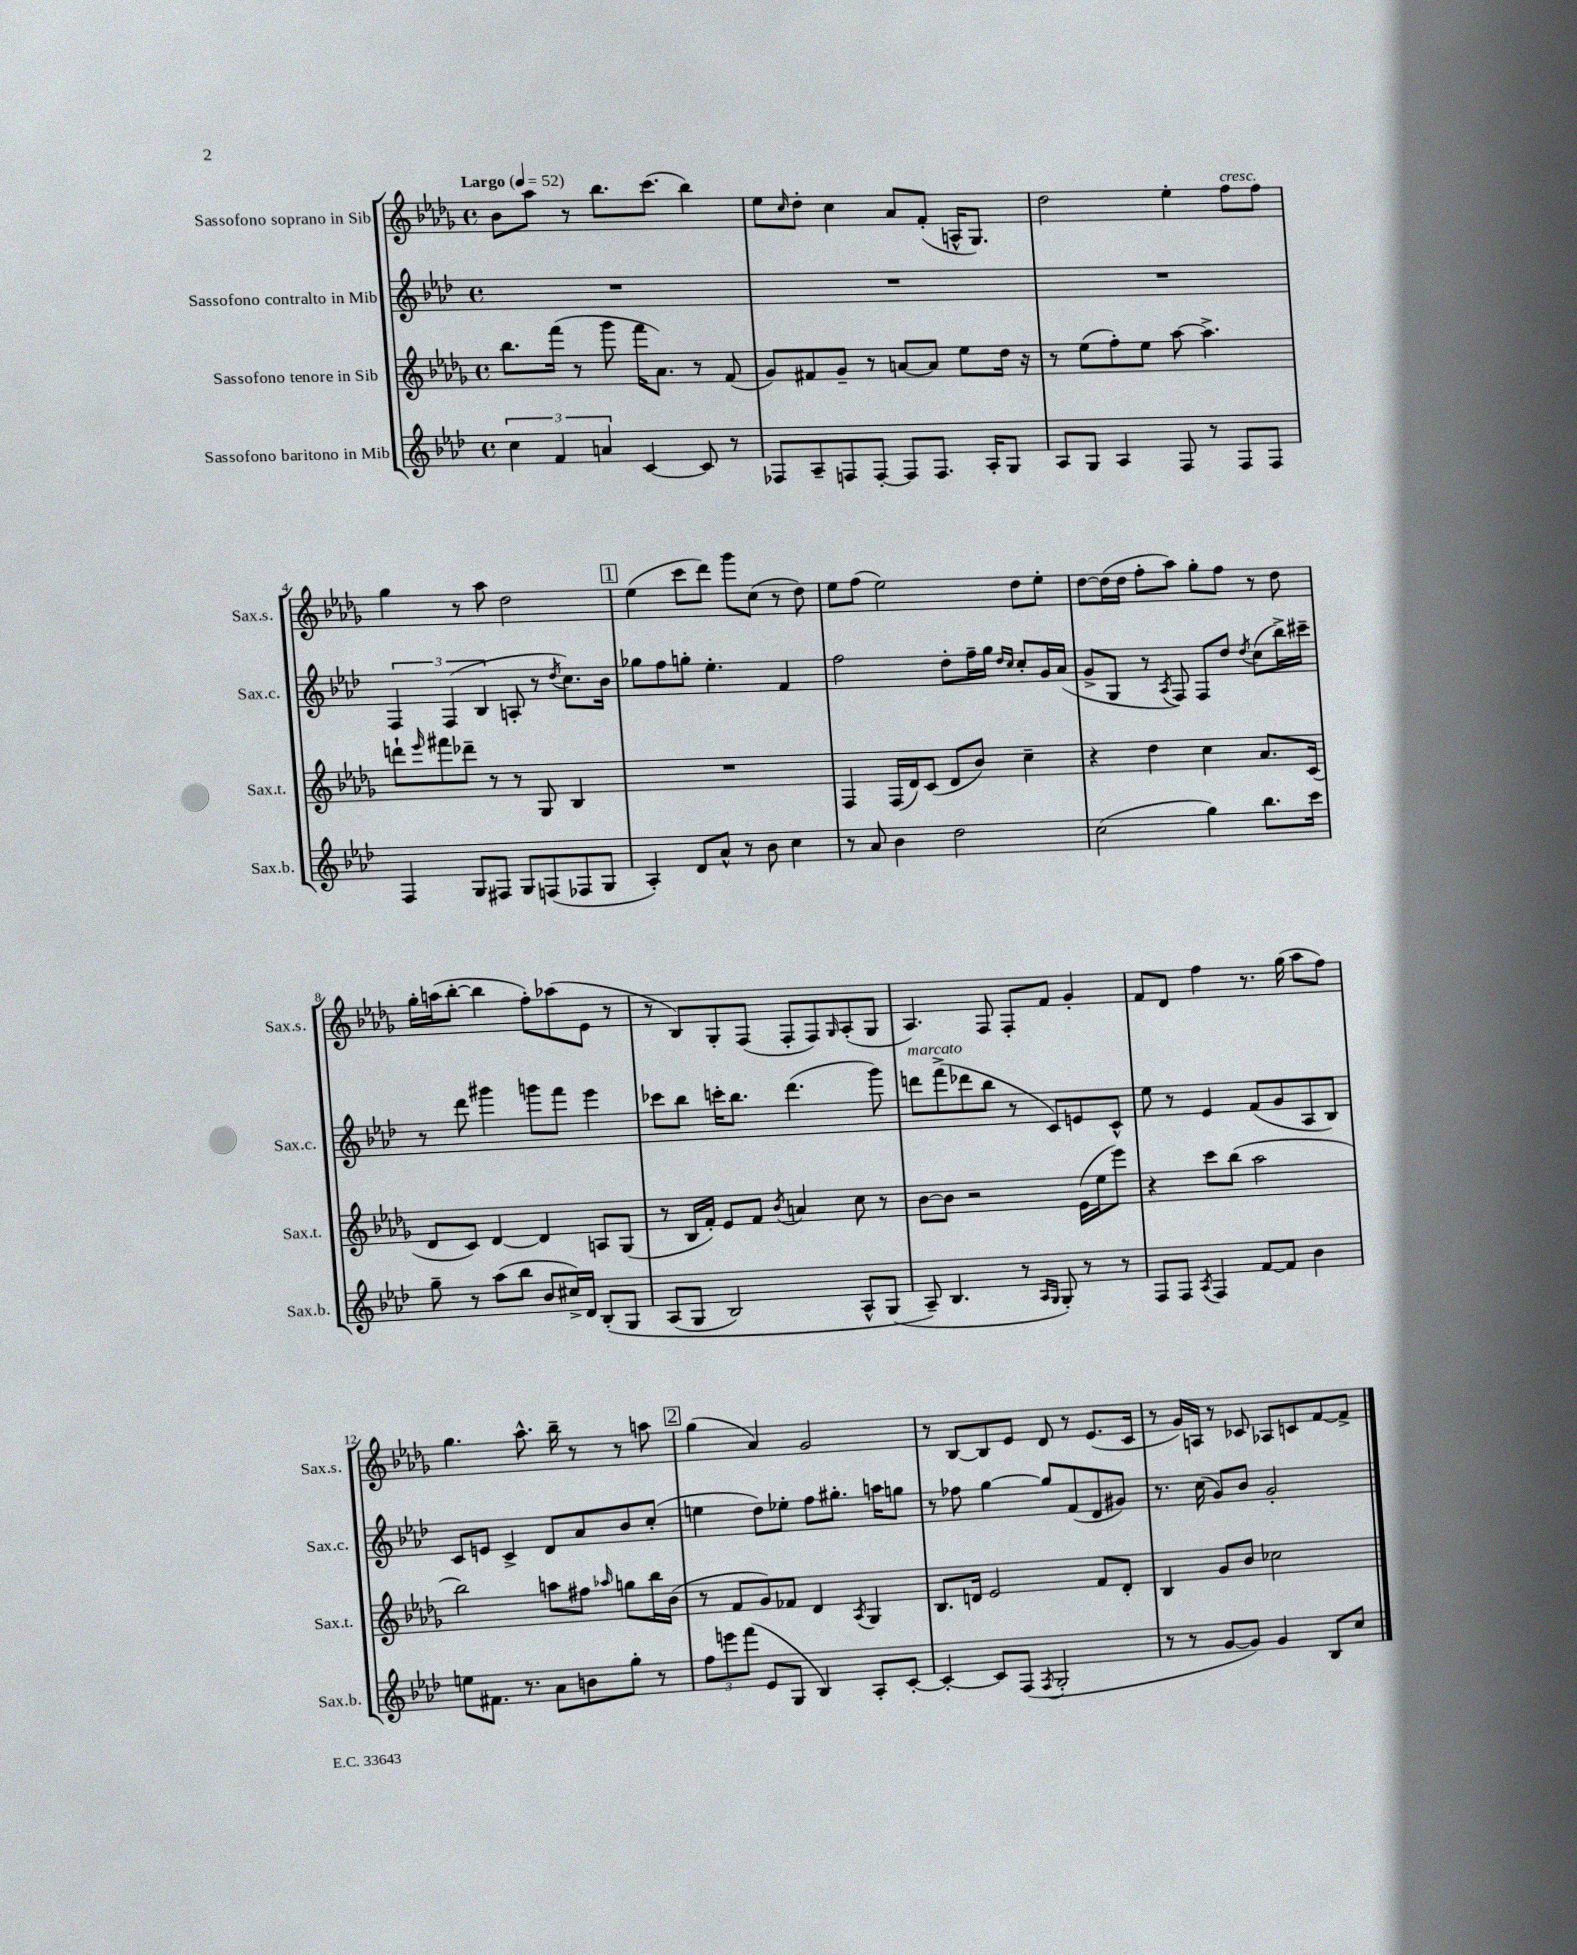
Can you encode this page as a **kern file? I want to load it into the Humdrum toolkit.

**kern	**kern	**kern	**kern
*staff4	*staff3	*staff2	*staff1
*clefG2	*clefG2	*clefG2	*clefG2
*k[b-e-a-d-]	*k[b-e-a-d-g-]	*k[b-e-a-d-]	*k[b-e-a-d-g-]
*M4/4	*M4/4	*M4/4	*M4/4
*met(c)	*met(c)	*met(c)	*met(c)
*MM52	*MM52	*MM52	*MM52
6cc	8.bb-	1r	8b-
.	.	.	8aa-
6f	.	.	.
.	(16fff	.	.
.	8r	.	8r
6a	.	.	.
.	8ggg-	.	8.bb-
[4c	16fff	.	.
.	8.a-)	.	(8.ccc
8c]	8r	.	4bb-)
8r	(8f	.	.
=	=	=	=
8F-	8g-)	1r	8ee-
.	.	.	16qqcc
8A-~	8f#	.	8dd-'
8F	8g-~	.	4cc
[8F'	8r	.	.
8F]	[8a	.	8a-
8.F	8a]	.	(8f'
.	8ee-	.	16A^^
16A-'	.	.	8.G-)
8G	16dd-	.	.
.	16r	.	.
=	=	=	=
8A-	8r	1r	2dd-
8G	(8ee-	.	.
4A-	8ff')	.	.
.	8ee-	.	.
8F	[8aa-	.	4ee-'
8r	4.aa-^]	.	.
8F	.	.	8ff
8F	.	.	8ff
=	=	=	=
4F	8ddd`	6F	4gg-
.	16qqeee-	.	.
.	8fff#	.	.
.	.	(6F	.
8G	8ddd-~	.	8r
.	.	6B-	.
8F#	8r	.	8aa-
8G	8r	8A'	2dd-
(8F	8G-	8r	.
.	.	8qdd-	.
8F-	4B-	8.cc)	.
8G	.	.	.
.	.	16b-	.
=	=	=	=
4A-')	1r	8gg-	(4ee-
.	.	8ff	.
8d-	.	8gg'	8ccc
8a-^^	.	4.ee-'	8ddd-)
8r	.	.	8ggg-
8b-	.	.	(8cc
4cc	.	4f	8r
.	.	.	8dd-)
=	=	=	=
8r	4F	2ff	8ee-
8a-	.	.	(8ff
4b-	(16F	.	2ee-)
.	16d-)	.	.
.	(8c	.	.
2dd-	8d-	8dd-'	.
.	8b-)	16ff~	.
.	.	16gg	.
.	.	16qqdd-	.
.	.	16qqcc	.
.	4cc~	8cc'	8dd-
.	.	16g	8ee-'
.	.	(16a-	.
=	=	=	=
(2cc	4r	8g^	[8dd-
.	.	8G	(16dd-]
.	.	.	16dd-
.	4dd-	8r	8ff'
.	.	8qA-	.
.	.	8F)	8aa-)
4gg)	4cc	8F	8gg-'
.	.	8dd-	8ff
.	.	8qdd-	.
8.bb-	8.a-	(8cc	8r
.	.	16bb-^)	8dd-
16ccc	(16c	16ccc#~	.
=	=	=	=
8gg~	8d-	8r	16gg-'
.	.	.	(16aa
8r	8c)	8ddd-	[8bb-'
(8aa-	[4d-	4ggg#	4bb-]
8bb-	.	.	.
8b-	4d-]	8ggg	8ff')
16cc#^)	.	8fff	(8aa-
16d-	.	.	.
&(8B-'	8A	4eee-	8e-
8G	(8G-	.	8r
=	=	=	=
(8A-	8r	8ccc-	8r
8G	16B-	8bb-	8B-)
.	16f')	.	.
2B-)	8e-	16ccc'	8G-'
.	.	8.bb-	.
.	8f	.	(8F
.	8qb-	.	.
.	4a	(4.ddd-	8F'
.	.	.	8F)
.	.	.	16qqG-
8A-^^	8cc	.	(8A-'
(8G	8r	8ggg)	8G-
=	=	=	=
8A-~&)	[8b-	8ddd	4.A-)
4.B-	8b-]	(8fff^	.
.	2r	8ddd-	.
.	.	8bb-	8F
8r	.	8r	8F'
16qqA-	.	.	.
16qqG	.	.	.
8G')	.	8c)	8f
8r	(16e-	8e	4g-'
.	16ee-	.	.
8r	8eee-)	8c^^	.
=	=	=	=
8F	4r	8ee-	8f
8F	.	8r	8d-
8qA-	.	.	.
4F	8ccc	4e-	4ff
.	(8bb-	.	.
[8f	2aa-	(8f	8.r
8f]	.	8g	.
.	.	.	(16gg-
4b-	.	8A-	8aa-
.	.	8B-)	8ff)
=	=	=	=
8ee	2bb-)	8c	4.gg-
8.f#	.	8e	.
.	.	4c^	.
8.r	.	.	.
.	.	.	8.aa-^^
8a-	8aa	8d-	.
.	.	.	16bb-~
8b	8ff#	8a-	8r
.	16qqaa-	.	.
8gg'	8gg	8b-	8r
8r	16bb-	(8cc'	8aa
.	(16b-	.	.
=	=	=	=
12ff	8r	4ee	(4gg-
12eee	.	.	.
.	8f	.	.
(12fff	.	.	.
8e-	8g-)	8dd-)	4a-)
8G	8f-	8ee-'	.
4B-)	4d-	8ff	2g-
.	.	8.gg#'	.
.	8qA-	.	.
8A-'	4G-	.	.
.	.	16aa	.
[8c'	.	8gg	.
=	=	=	=
4c'_	8.B-	8r	8r
.	.	8ff-	[8B-
.	16d	.	.
8c]	2e-	[4gg	8B-]
(8F	.	.	8e-
8qF	.	.	.
2G'	.	8gg]	8d-
.	.	(8f	8r
.	8f	8d-	(8.e-
.	8d'	8g#)	.
.	.	.	16c
=	=	=	=
8r	4B-	8.r	8r
8r	.	.	16g-)
.	.	(16cc	16A
[8g	8g-	8g)	8r
8g])	8b-	8b-	8c-
4g	2cc-	2g'	8A-
.	.	.	8c
8B-	.	.	[8f
8cc	.	.	8f^]
==	==	==	==
*-	*-	*-	*-
